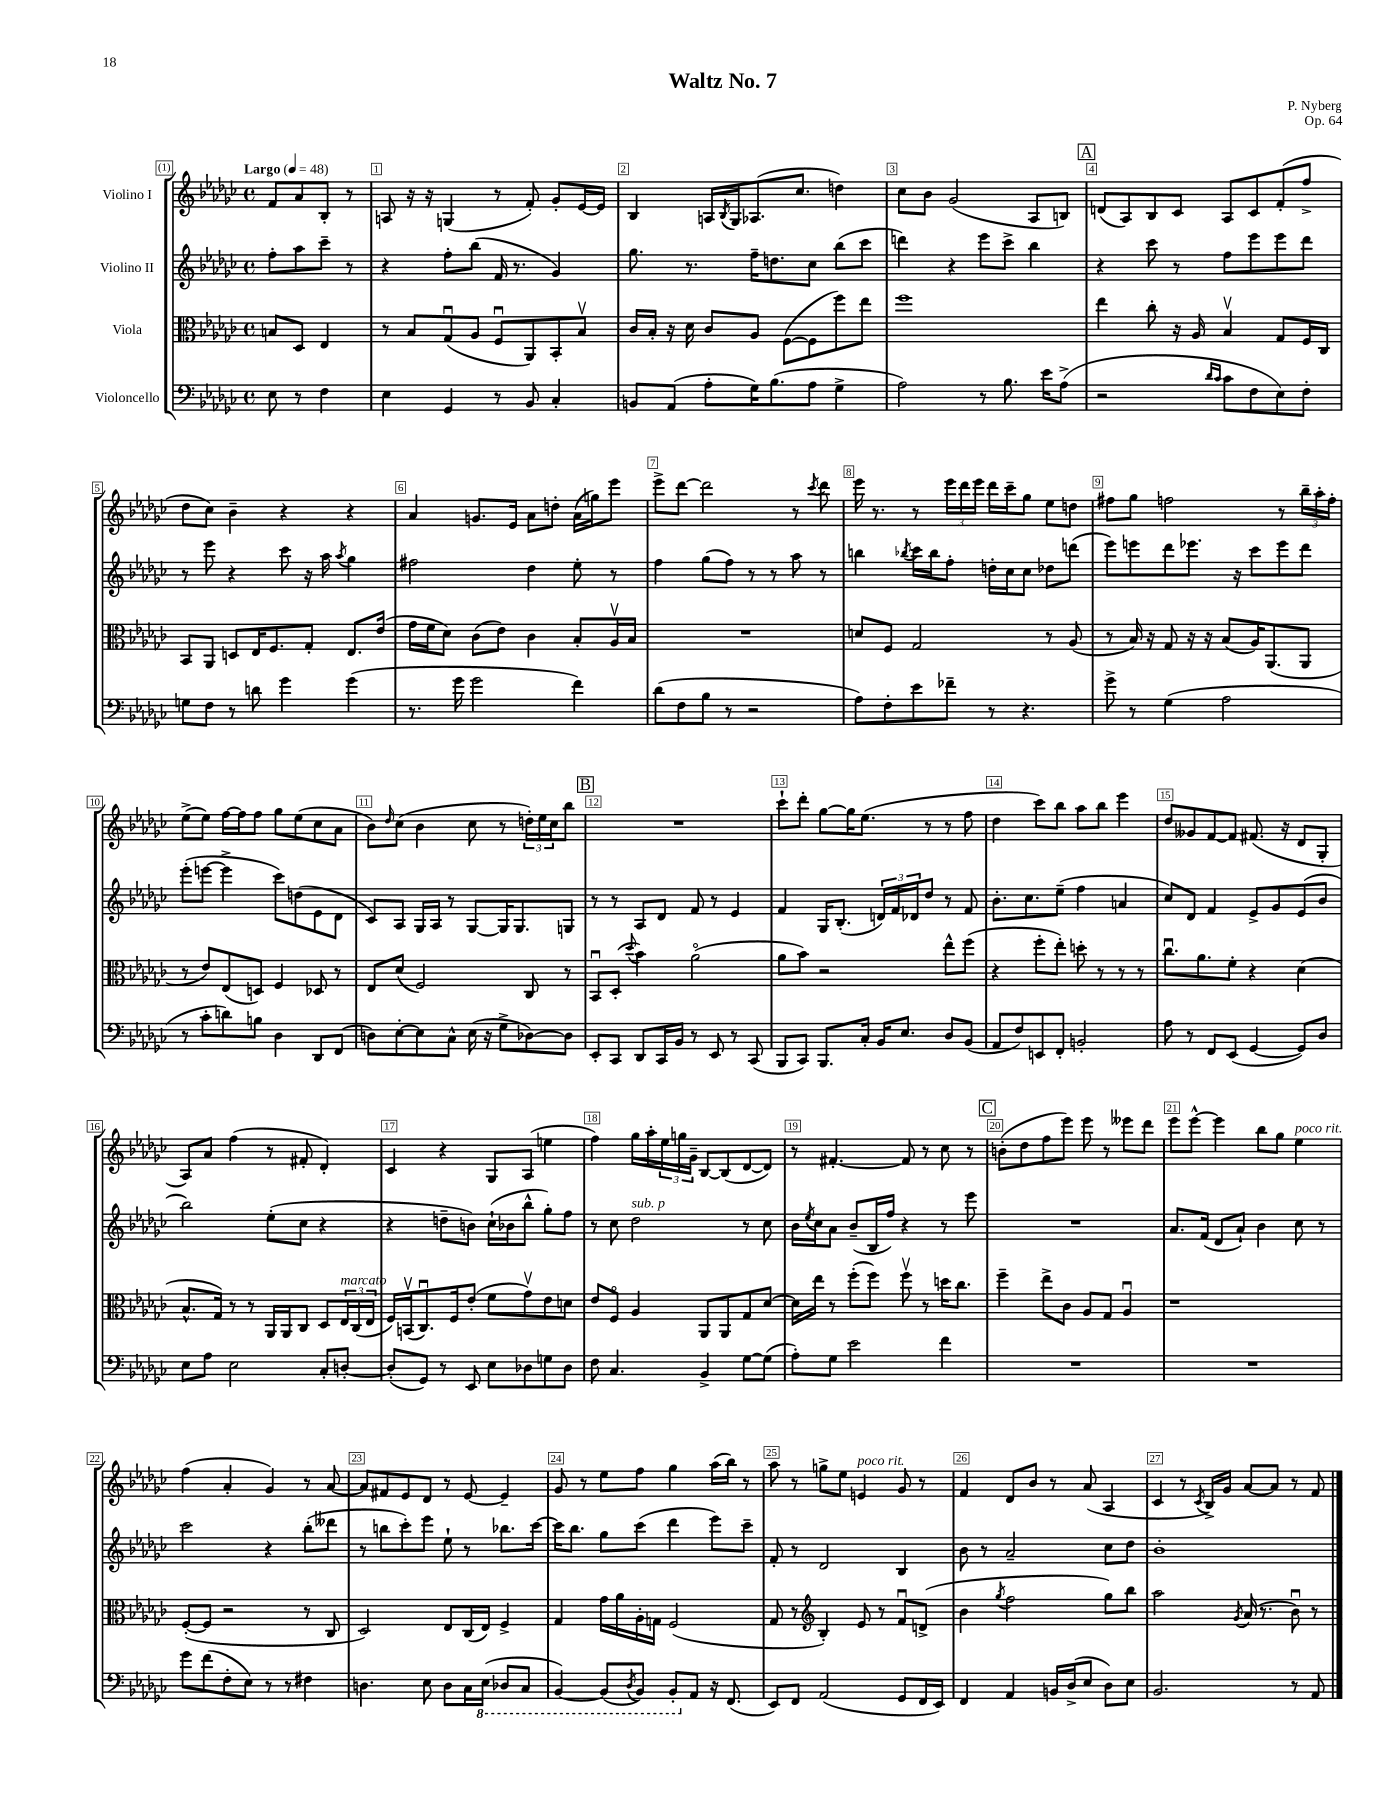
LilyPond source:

\header { title = "Waltz No. 7" composer = "P. Nyberg" opus = "Op. 64" }
<<
\new StaffGroup <<
\new Staff = "s0" \with { instrumentName = "Violino I" } {
    \clef treble \key ges \major \defaultTimeSignature \time 4/4 \partial 2 \tempo "Largo" 4 = 48
    f'8 aes'8 bes8-. r8 |
    a8 r16 r16 g4( r8 f'8-.) ges'8-. ees'16~ ees'16 |
    bes4 a16 \acciaccatura { bes8 } ges16 aes8.( ces''8. d''4) |
    ces''8 bes'8 ges'2( aes8 b8) |
    \mark \markup { \box "A" } d'8( aes8) bes8 ces'8 aes8 ces'8 f'8-.( f''8-> |
    des''8 ces''8) bes'4-- r4 r4 |
    aes'4 g'8. ees'16 aes'8 d''8-. aes'16( g''16) ees'''8 |
    ees'''8-> des'''8~ des'''2 r8 \acciaccatura { ces'''8 } des'''8 |
    ees'''16 r8. r8 \tuplet 3/2 { ees'''16 des'''16 ees'''16 } des'''16 ces'''16-- ges''8 ees''8 d''8 |
    fis''8 ges''8 f''2 r8 \tuplet 3/2 { bes''16-- aes''16-. f''16-. } |
    ees''8->( ees''8) f''16~ f''16 f''8 ges''8 ees''8( ces''8 aes'8 |
    bes'8) \grace { des''16 } ces''8( bes'4 ces''8 r8 \tuplet 3/2 { d''16-.) ees''16 ces''16 } bes''8 |
    \mark \markup { \box "B" } R1 |
    ces'''8-! des'''8-. ges''8~ ges''16 ees''8.( r8 r8 f''8 |
    des''4 ces'''8) bes''8 aes''8 bes''8 ees'''4 |
    des''8 geses'8 f'8~ f'8 fis'8.( r16 des'8 ges8-. |
    aes8) aes'8 f''4( r8 fis'8-. des'4-.) |
    ces'4 r4 ges8 aes8( e''4 |
    f''4) ges''16 aes''16-. \tuplet 3/2 { ees''16 g''16 ges'16-- } bes8~ bes8( des'8~ des'8) |
    r8 fis'4.~-. fis'8 r8 ces''8 r8 |
    \mark \markup { \box "C" } b'8-.( des''8 f''8 ees'''8) ees'''8 r8 eeses'''8 des'''8 |
    ees'''8 ees'''8~-^ ees'''4 bes''8 ges''8 ees''4^\markup { \italic "poco rit." } |
    f''4( aes'4-. ges'4) r8 aes'8~ |
    aes'8 fis'8 ees'8 des'8 r8 ees'8~ ees'4-- |
    ges'8 r8 ees''8 f''8 ges''4 aes''16( bes''16) r8 |
    aes''8 r8 g''8-> ees''8 e'4^\markup { \italic "poco rit." } ges'8 r8 |
    f'4 des'8 bes'8 r8 aes'8( aes4 |
    ces'4 r8 \acciaccatura { ces'8 } bes16->) ges'16 aes'8~ aes'8 r8 f'8 \bar "|." |
}
\new Staff = "s1" \with { instrumentName = "Violino II" } {
    \clef treble \key ges \major \defaultTimeSignature \time 4/4 \partial 2
    f''8-. aes''8 ces'''8-- r8 |
    r4 f''8-. bes''8( f'16 r8. ges'4) |
    ges''8. r8. f''16-- d''8. ces''8 bes''8( ces'''8 |
    d'''4) r4 ees'''8 ces'''8-> bes''4 |
    \mark \markup { \box "A" } r4 ces'''8 r8 f''8 ees'''8 ees'''8 des'''8 |
    r8 ees'''8 r4 ces'''8 r16 aes''16 \acciaccatura { aes''8 } ges''4 |
    fis''2 des''4 ees''8-. r8 |
    f''4 ges''8( f''8) r8 r8 aes''8 r8 |
    b''4 \acciaccatura { bes''8 } ces'''16 bes''16 f''8-. d''16-. ces''16 ces''8 des''8 d'''8( |
    ees'''8) e'''8 des'''8 ees'''8. r16 ces'''8 ees'''8 des'''8 |
    ees'''8-.( e'''8~ e'''4-> ces'''8) d''8( ees'8 des'8 |
    ces'8) aes8 ges16 aes16 r8 ges8~ ges16 ges8. g8 |
    \mark \markup { \box "B" } r8 r8 aes8 des'8 f'8 r8 ees'4 |
    f'4 ges16 bes8.-.( \tuplet 3/2 { d'16) f'16 des'16 } des''8 r8 f'8 |
    bes'8.-. ces''8. ees''8--( f''4 a'4 |
    ces''8) des'8 f'4 ees'8-> ges'8 ees'8( bes'8 |
    bes''2) ees''8-.( ces''8 r4 |
    r4 d''8-- b'8) ces''16-!( bes'16 bes''8-^ ges''8-.) f''8 |
    r8 ces''8 des''2^\markup { \italic "sub. p" } r8 ces''8 |
    bes'16 \acciaccatura { ees''8 } ces''16 aes'8 bes'8--( bes16 f''16) r4 r8 ees'''8 |
    \mark \markup { \box "C" } R1 |
    aes'8. f'16( des'8 aes'8-!) bes'4 ces''8 r8 |
    ces'''2 r4 bes''8-.( deses'''8 |
    r8 b''8 ces'''8-.) ees'''8 ees''8-! r8 bes''8. ces'''16~ |
    ces'''16 bes''8. ges''8 ces'''8( des'''4 ees'''8) ces'''8-- |
    f'8-. r8 des'2 bes4 |
    bes'8 r8 aes'2-- ces''8 des''8 |
    bes'1-. \bar "|." |
}
\new Staff = "s2" \with { instrumentName = "Viola" } {
    \clef alto \key ges \major \defaultTimeSignature \time 4/4 \partial 2
    b8 des8 ees4 |
    r8 bes8 ges8\downbow( aes8 f8\downbow aes,8) bes,8-. bes8\upbow |
    ces'16 bes16-. r16 des'16 ces'8 aes8 f8~( f8 f''8) ees''8 |
    f''1 |
    \mark \markup { \box "A" } ees''4 ces''8-. r16 aes16 bes4\upbow ges8 f16 ces16 |
    bes,8 aes,8 d8 ees16 f8. ges8-. ees8. ees'16( |
    ges'16 f'16 des'8) ces'8( ees'8) ces'4 bes8-. aes16\upbow bes16 |
    R1 |
    d'8 f8 ges2 r8 aes8( |
    r8 bes16) r16 ges8 r16 r16 bes8( aes16) aes,8.( aes,8 |
    r8 ees'8) ees8( d8) f4 des8 r8 |
    ees8 des'8( f2) ces8 r8 |
    \mark \markup { \box "B" } bes,8\downbow des8-.( \appoggiatura { des''8 } bes'4) aes'2\flageolet( |
    aes'8 bes'8) r2 ees''8-^ f''8( |
    r4 f''8-. ees''8-.) d''8-. r8 r8 r8 |
    ces''8.\downbow aes'8. f'8-. r4 des'4( |
    bes8.-^ ges16) r8 r8 aes,16 aes,16 ces8 des8 \tuplet 3/2 { ees16^\markup { \italic "marcato" } ces16( ees16 } |
    f16) b,16\upbow( ces8.\downbow) f16 ees'8-.( f'8 ges'8\upbow) ees'8 d'8 |
    ees'8 f8\flageolet aes4 aes,8 aes,8 ges8 des'8~ |
    des'16 ees''16 r8 f''8-.( f''8) f''8\upbow r8 d''16 ces''8. |
    \mark \markup { \box "C" } f''4-- ees''8-> ces'8 aes8 ges8 aes4\downbow |
    r1 |
    f8~-.( f8 r2 r8 ces8 |
    des2) ees8 ces16( ees16) f4-> |
    ges4 ges'16 aes'16 aes16-. g16 f2( |
    ges8 r8 \clef treble bes4-.) ees'8 r8 f'8\downbow d'8->( |
    bes'4 \acciaccatura { ges''8 } f''2 ges''8) bes''8 |
    aes''2 \acciaccatura { ges'8 } aes'16( r8. bes'8\downbow) r8 \bar "|." |
}
\new Staff = "s3" \with { instrumentName = "Violoncello" } {
    \clef bass \key ges \major \defaultTimeSignature \time 4/4 \partial 2
    ees8 r8 f4 |
    ees4 ges,4 r8 bes,8 ces4-. |
    b,8 aes,8( aes8-. ges16) bes8.( aes8 ges4-> |
    aes2) r8 bes8. ees'16 aes8->( |
    \mark \markup { \box "A" } r2 \grace { des'16 ces'16 } ces'8 f8 ees8) f8-. |
    g8 f8 r8 d'8 ges'4 ges'4( |
    r8. ges'16 ges'2 f'4) |
    des'8( f8 bes8 r8 r2 |
    aes8) f8-. ees'8 fes'8-- r8 r4. |
    ges'8-> r8 ges4( aes2 |
    r8 ces'8-. d'8) b8 des4 des,8 f,8( |
    d8) ees8~-. ees8 ces8-^ ees16( r16 ges8-> des8~) des8 |
    \mark \markup { \box "B" } ees,8-. ces,8 des,8 ces,16 bes,16 r8 ees,8 r8 ces,8( |
    bes,,8 ces,8) bes,,8. ces16-. bes,16 ees8. des8 bes,8( |
    aes,8 f8) e,8 f,8-. b,2-. |
    aes8 r8 f,8 ees,8( ges,4~ ges,8) des8 |
    ees8 aes8 ees2 ces8-. d8~-. |
    d8-.( ges,8) r8 ees,8 ees8 des8 g8 des8 |
    f8 ces4. bes,4-> ges8~ ges8( |
    aes8-.) ges8 ees'2 f'4 |
    \mark \markup { \box "C" } R1 |
    R1 |
    ges'8 f'8( f8-. ees8) r8 r8 fis4 |
    d4. ees8 d8 ces16 \ottava #-1 ees,16( des,!8 ces,8 |
    bes,,4~) bes,,8( \acciaccatura { des,8 } bes,,8) bes,,8-. \ottava #0 aes,8 r16 f,8.( |
    ees,8) f,8 aes,2( ges,8 f,16 ees,16) |
    f,4 aes,4 b,16 des16->( ees8 des8) ees8 |
    bes,2. r8 aes,8 \bar "|." |
}
>>
>>
\layout { \context { \Score \override BarNumber.break-visibility = ##(#f #t #t) barNumberVisibility = #all-bar-numbers-visible \override BarNumber.stencil = #(make-stencil-boxer 0.1 0.3 ly:text-interface::print) } }
